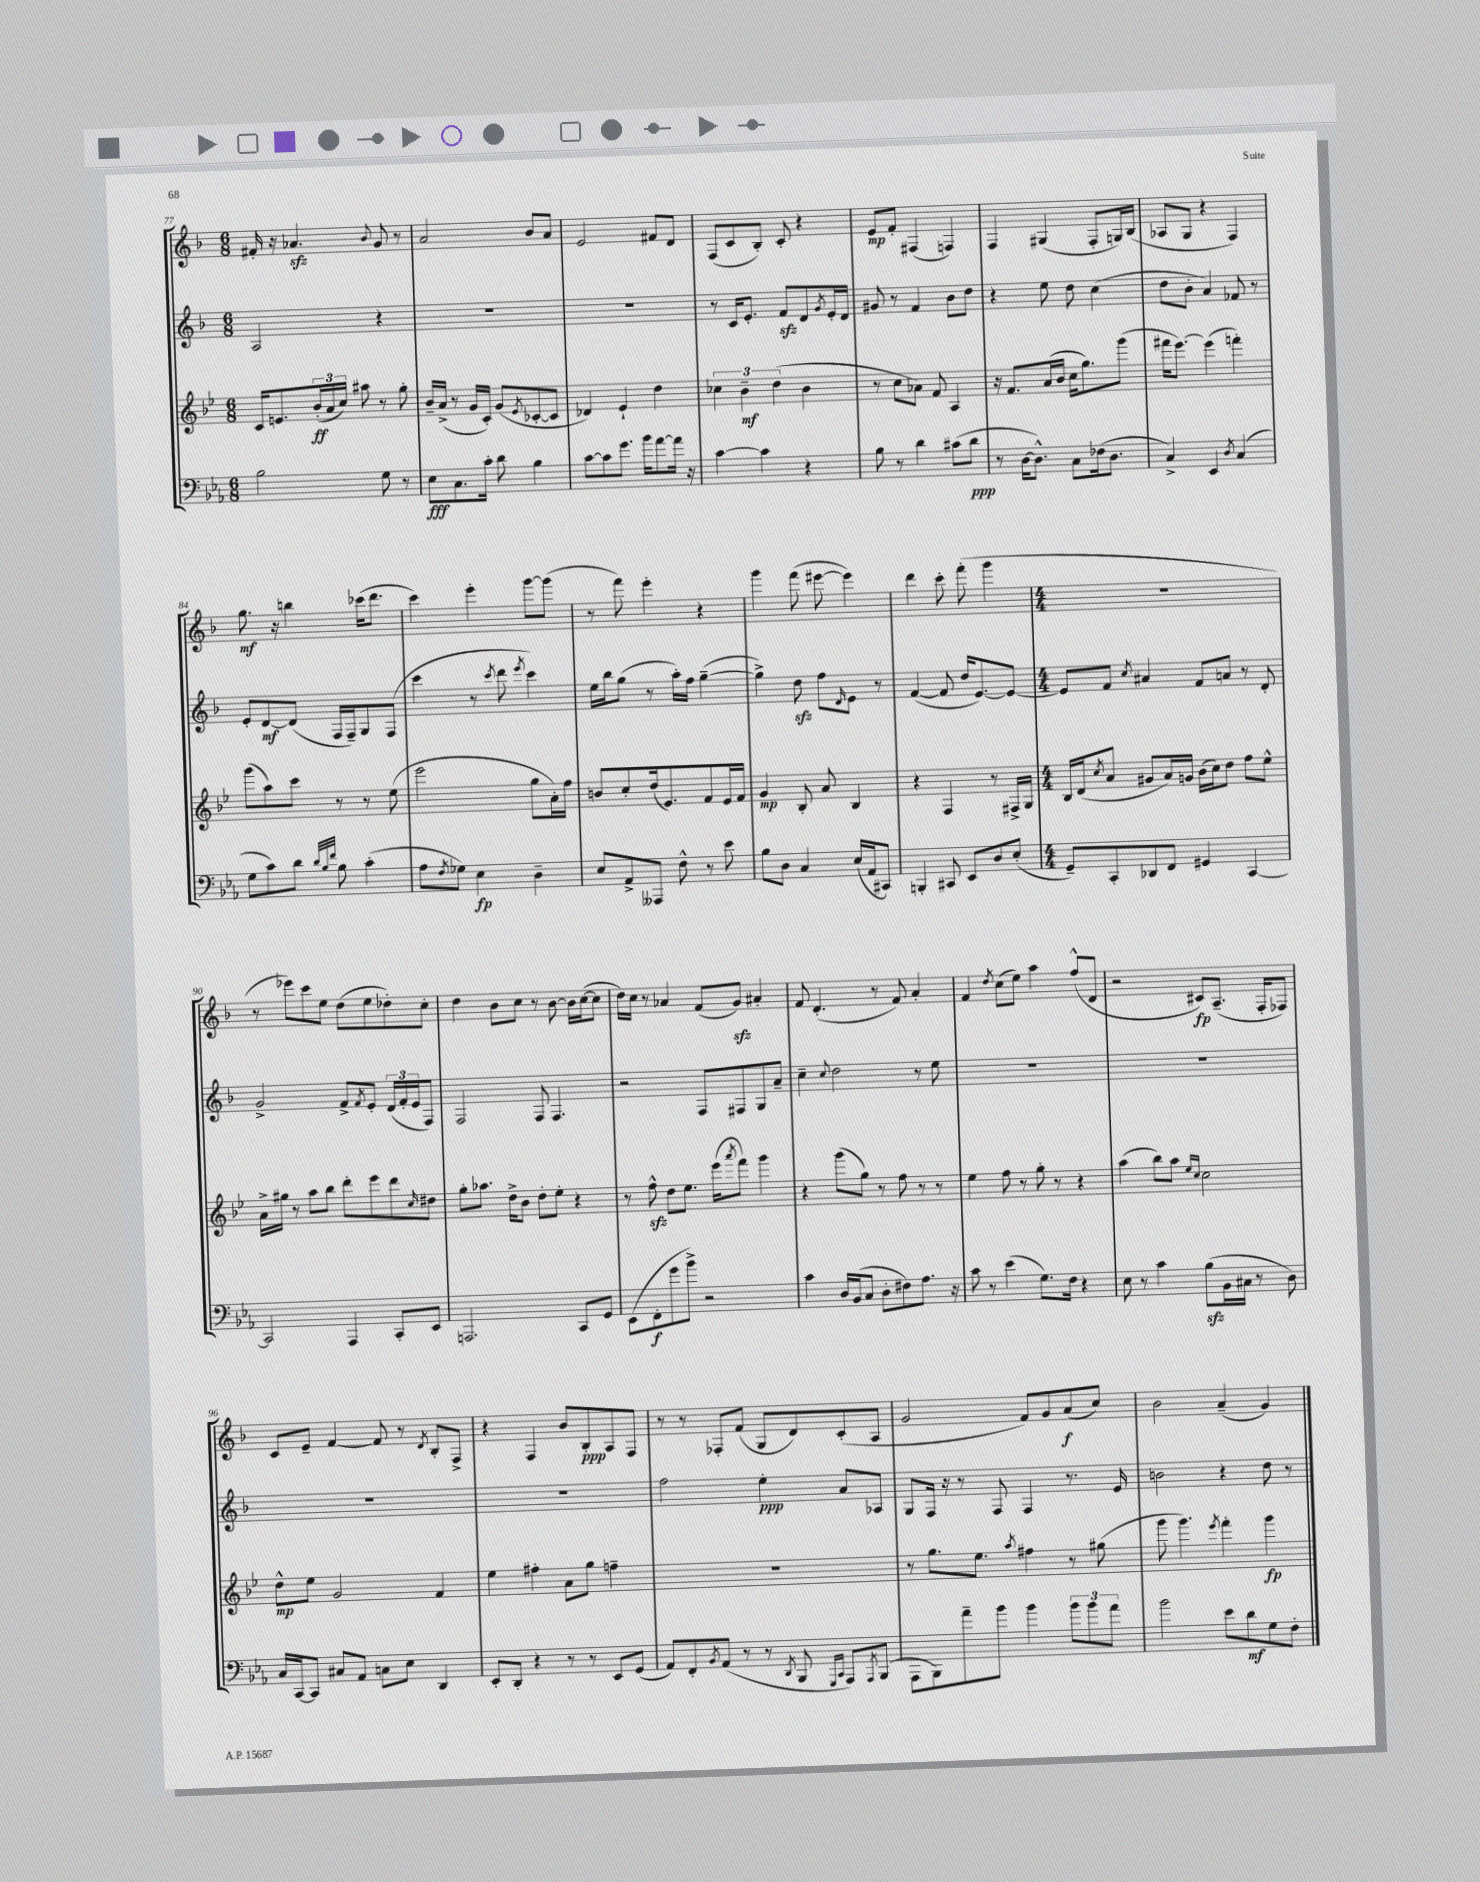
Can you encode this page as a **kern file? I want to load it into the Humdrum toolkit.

**kern	**kern	**kern	**kern
*staff4	*staff3	*staff2	*staff1
*clefF4	*clefG2	*clefG2	*clefG2
*k[b-e-a-]	*k[b-e-]	*k[b-]	*k[b-]
*M6/8	*M6/8	*M6/8	*M6/8
2B-	16c	2A	16f#'
.	8.e	.	16r
.	.	.	4.a-
.	(24b-'	.	.
.	24a	.	.
.	24cc)	.	.
.	8aa#	.	.
.	.	.	8qqb-
8G	8r	4r	8g
8r	8gg'	.	8r
=	=	=	=
8E-	16b-~	2.r	2a
.	(16a^	.	.
8.C	8r	.	.
.	16g	.	.
16c'	16c')	.	.
8d	(8g	.	.
.	8qe-	.	.
4B-	[8c-'	.	8b-
.	8c-]	.	8a
=	=	=	=
[8c	4d-)	2.r	2e
8c]	.	.	.
8.g	4e-`	.	.
16b-	.	.	.
[8a-	4dd	.	8f#
16a-]	.	.	8d
16r	.	.	.
=	=	=	=
[4c	6cc-	8r	(8F
.	.	16c	8c
.	6b-~	.	.
.	.	8.e'	.
4c]	.	.	8B-')
.	(6dd	.	.
.	.	8f	8c'
4r	4b-	8d	4r
.	.	8qg	.
.	.	16e'	.
.	.	16d	.
=	=	=	=
8B-	8r	8g#	8e
8r	8cc	8r	8f'
4d	8a-)	4f	(4F#
.	8f	.	.
(8c#	4A	8b-	4F)
8d	.	8dd	.
=	=	=	=
8r	16r	4r	4F
.	8.f	.	.
[16D	.	.	.
8.D^^])	.	.	.
.	(16a	8ee	(4G#
.	16b-	.	.
8C	16cc	8dd	.
.	8.gg)	.	.
(16F-	.	(4cc	8F'
8.D	.	.	.
.	(8ggg	.	16G)
.	.	.	(16B-
=	=	=	=
4C^)	16fff#	8dd	8A-
.	[8.eee-)	.	.
.	.	8b-'	8G
4EE-	(4eee-]	4a)	4r
8qD	.	.	.
(4C	4fff')	8f-	4F)
.	.	8r	.
=	=	=	=
8G	(8ggg	8e'	8.gg
8c)	8aa)	[8d	.
.	.	.	16r
8d	8ccc	(8d]	4bb
32qqd	.	.	.
32qqB-	.	.	.
32qqf	.	.	.
8B-	8r	16F	.
.	.	16F~)	.
(4c'	8r	8G	(16ccc-
.	.	.	8.ddd
.	(8ee-	(8F	.
=	=	=	=
8A-	2eee-	4ccc	4ccc)
8qF	.	.	.
8G-)	.	.	.
4E-	.	8r	4eee'
.	.	8qccc	.
.	.	8ddd	.
.	.	8qeee	.
4D~	8gg	4ccc)	[8ggg
.	16a')	.	(8ggg]
.	16ff	.	.
=	=	=	=
8E-	8b	16ee	8r
.	.	16bb-	.
8AA-^	8cc'	(8gg	8fff)
8AAA--	(16dd	8r	4eee'
.	8.e-)	.	.
8F^^	.	16aa')	.
.	.	16ff	.
8r	8f	([4gg~	4r
8e-	16e-	.	.
.	16f	.	.
=	=	=	=
8B-	4g	4gg^])	4ggg
8D	.	.	.
4C	8B-'	8dd	(8fff
.	8a	8ff	[8eee#
.	.	16qqd	.
(16E-	4B-	8e	4eee#])
16AA-	.	.	.
8CC#)	.	8r	.
=	=	=	=
4BBB'	4r	([4f	4ddd
8CC#	4F	8f]	8ccc'
8EE-	.	16dd	(8fff'
.	.	[8.e)	.
8D	8r	.	4ggg
(8E-'	16F#^	8e_	.
.	16G	.	.
=	=	=	=
*M4/4	*M4/4	*M4/4	*M4/4
8GG~)	16B-	8e]	1r
.	(16d	.	.
.	8qcc	.	.
8CC'	8a	8f	.
.	.	8qcc	.
8DD-	8g#	4a#	.
8FF	16a)	.	.
.	16g	.	.
4GG#	(16b-	8f	.
.	16cc)	.	.
.	8dd	8a	.
[4CC	8ff	8r	.
.	8ee-^^	8d'	.
=	=	=	=
2CC]	16a^	2g^	8r
.	16gg#	.	.
.	8r	.	8eee-)
.	8aa	.	8ccc
.	8bb-	.	8ee
4AAA-	8ddd'	8f^	(8dd
.	.	8qf	.
.	8eee-	8e'	8ee
8CC'	8ddd	(24d	8dd-')
.	.	24f'	.
.	.	24e	.
.	16qqcc	.	.
8EE-	8dd#	8F)	8cc'
=	=	=	=
2.AAA	8gg'	2F	4dd
.	8.aa-	.	.
.	.	.	8b-
.	16dd^	.	.
.	8b-	.	8cc
.	8dd'	8F	8r
.	8ee-'	4.F	[8b-
8CC	4r	.	16b-]
.	.	.	([16cc
8GG	.	.	8cc]
=	=	=	=
(8EE-	8r	2r	16dd)
.	.	.	16cc
8FF'	8ff^^	.	8r
8g	8dd	.	4a-
8b-^)	8.ee-	.	.
2r	.	8F	(8f
.	(16eee-	.	.
.	8qaaa	.	.
.	8fff)	8F#	8g)
.	4ggg	8G	4a#'
.	.	8a~	.
=	=	=	=
4c	4r	4cc~	8f
.	.	.	(4.d'
.	.	8qqcc	.
16D	(8ggg	2dd	.
(16BB-	.	.	.
8C	8gg)	.	.
8D'	8r	.	8r
8F#)	8ff	.	8f)
8.A-	8r	8r	4a'
.	8r	8ee	.
16r	.	.	.
=	=	=	=
8c	4ee-	1r	4f
8r	.	.	.
.	.	.	8qdd
(4e-	8ff	.	(8cc
.	8r	.	8ee)
8.G)	8gg'	.	4aa
.	8r	.	.
16F	.	.	.
4r	4r	.	(8ff^^
.	.	.	8d
=	=	=	=
8E-	(4aa	1r	2r
8r	.	.	.
4c	8bb-)	.	.
.	8aa	.	.
.	16qqee-	.	.
.	16qqcc	.	.
(8B-	2cc	.	8c#)
16BB-	.	.	(8.A~
16C#	.	.	.
8r	.	.	.
.	.	.	16F'
8D)	.	.	8F-)
=	=	=	=
16C	8dd^^	1r	8c
[16CC	.	.	.
8CC]	8ee-	.	8e~
8C#	2g	.	[4f
8AA-	.	.	.
8C	.	.	8f]
8E-	.	.	8r
.	.	.	8qd
4DD	4f	.	8B-'
.	.	.	8F^
=	=	=	=
8EE-'	4ee-	1r	4r
8DD'	.	.	.
4r	4ff#'	.	4F
8r	8a	.	8b-
8r	8gg	.	8B-'
8EE-	4ff~	.	8A
(8GG	.	.	8F
=	=	=	=
8AA-)	1r	2ff	8r
8FF'	.	.	8r
8qBB-	.	.	.
(8AA-	.	.	8F-'
8r	.	.	(8f
8r	.	4ee'	8G
8qDD	.	.	.
8BBB-	.	.	8d)
16qqGGG	.	.	.
16qqCC	.	.	.
8AAA-)	.	8a	(8c'
8qAAA-	.	.	.
(8BBB-	.	8A-	8A
=	=	=	=
8AAA-	8r	8G	2g
8BBB-)	8.gg	16F	.
.	.	16r	.
8a-~	.	8r	.
.	8.ee-	.	.
8b-	.	8F	.
.	8qaa	.	.
4b-	4ff#	4F	8f)
.	.	.	8g
12b-	8r	8.r	(8a
12b-	.	.	.
.	(8gg#	.	8cc)
12a-	.	.	.
.	.	16e	.
=	=	=	=
2b-	8ggg	2b	2b-
.	4.ggg)	.	.
.	8qeee-	.	.
8e-	4fff'	4r	(4a~
8d	.	.	.
8G	4ggg	8dd	4g)
8F'	.	8r	.
==	==	==	==
*-	*-	*-	*-
